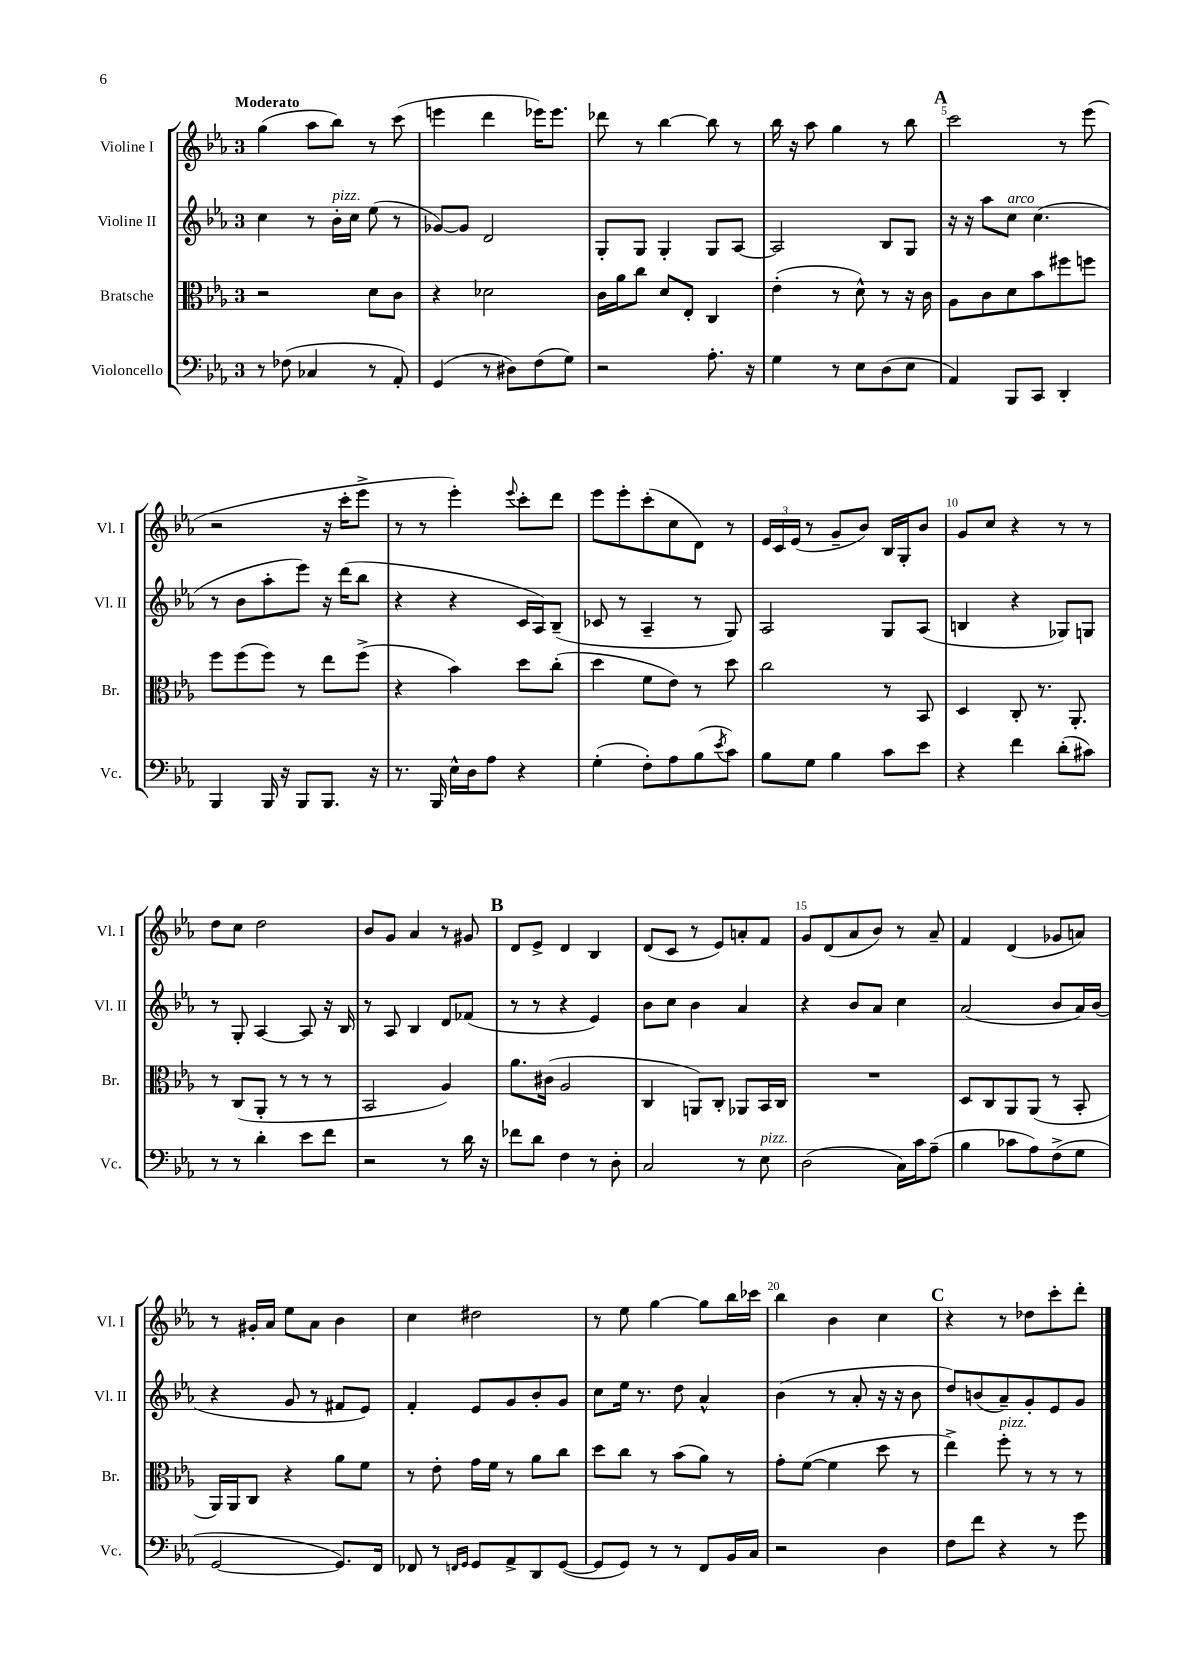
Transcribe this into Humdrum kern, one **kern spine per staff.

**kern	**kern	**kern	**kern
*part4	*part3	*part2	*part1
*staff4	*staff3	*staff2	*staff1
*I"Violoncello	*I"Bratsche	*I"Violine II	*I"Violine I
*I'Vc.	*I'Br.	*I'Vl. II	*I'Vl. I
*clefF4	*clefC3	*clefG2	*clefG2
*k[b-e-a-]	*k[b-e-a-]	*k[b-e-a-]	*k[b-e-a-]
*M3/4	*M3/4	*M3/4	*M3/4
=1	=1	=1	=1
!	!	!	!LO:TX:a:B:t=Moderato
8r	2r	4cc\	(4gg\
(8F-X\	.	.	.
4C-X/	.	8r	8aa-\L
!	!	!LO:TX:a:i:t=pizz.	!
.	.	16b-'\LL	8bb-\J)
.	.	16cc\JJ	.
8r	8d\L	(8ee-\	8r
8AA-'/)	8c\J	8r	(8ccc\
=2	=2	=2	=2
(4GG/	4r	[8g-X/L)	4eeen\
.	.	8g-/J]	.
8r	2d-X\	2d/	4ddd\
8D#X\L)	.	.	.
(8F\	.	.	16eee-X\KL)
.	.	.	8.eee-\J
8G\J)	.	.	.
=3	=3	=3	=3
2r	16c\LL	8G'/L	8ddd-X\
.	16a-\J	.	.
.	8cc\J	8G/J	8r
.	8d/L	4G'/	[4bb-\
.	8E-'/J	.	.
8.A-'\	4C/	8G/L	8bb-\]
.	.	[8A-/J	8r
16r	.	.	.
=4	=4	=4	=4
4G\	(4e-'\	2A-/]	16bb-\
.	.	.	16r
.	.	.	8aa-\
8r	8r	.	4gg\
8E-\L	8d^^\)	.	.
(8D\	8r	8B-/L	8r
8E-\J	16r	8G/J	8bb-\
.	16c\	.	.
!!LO:REH:place=s1:t=A
=5	=5	=5	=5
4AA-/)	8A-\L	16r	2ccc\
.	.	16r	.
.	8c\	8aa-\L	.
!	!	!LO:TX:a:i:t=arco	!
8BBB-/L	8d\	8cc\J	.
8CC/J	8b-\	(4.cc\	.
4DD'/	8ff#X\	.	8r
.	8ffn\J	.	(8eee-\
!!LO:LB:g=z
=6	=6	=6	=6
4BBB-/	8ff\L	8r	2r
.	(8ff\	8b-\L	.
16BBB-/	8ff\J)	8aa-'\	.
16r	.	.	.
8BBB-/L	8r	8eee-\J)	.
8.BBB-/J	8ee-\L	16r	16r
.	.	(16ddd\KL	16ccc'\KL
.	(8ff^\J	8bb-\J	8eee-^\J
16r	.	.	.
=7	=7	=7	=7
8.r	4r	4r	8r
.	.	.	8r
16BBB-/	.	.	.
16E-^^\LL	4b-\)	4r	4eee-'\)
16D\J	.	.	.
8A-\J	.	.	.
.	.	.	8qqeee-/
4r	8dd\L	16c/LL	8ccc'\L
.	.	16A-/J)	.
.	(8cc'\J	(8B-~/J	8ddd\J
=8	=8	=8	=8
(4G'\	4dd\	8c-X/	8eee-\L
.	.	8r	8eee-'\
8F'\L)	8f\L	4A-~/	(8ccc'\
8A-\	8e-\J)	.	8cc\
(8B-\	8r	8r	8d\J)
8qe-/	.	.	.
8c\J)	8dd\	8G/)	8r
=9	=9	=9	=9
8B-\L	2cc\	2A-/	24e-/LL
.	.	.	24c/
.	.	.	(24e-/JJ
8G\J	.	.	8r
4B-\	.	.	8g~/L
.	.	.	8b-/J)
8c\L	8r	8G/L	16B-/LL
.	.	.	16G'/J
8e-\J	8BB-/	(8A-/J	8b-/J
=10	=10	=10	=10
4r	4D/	4Bn/	8g/L
.	.	.	8cc/J
4f\	8C'/	4r	4r
.	8.r	.	.
(8d'\L	.	8G-X/L)	8r
.	8.AA-'/	.	.
8c#X\J)	.	8Gn/J	8r
!!LO:LB:g=z
=11	=11	=11	=11
8r	8r	8r	8dd\L
8r	(8C/L	8G'/	8cc\J
4d'\	8AA-'/J	[4A-/	2dd\
.	8r	.	.
8e-\L	8r	8A-/]	.
8f\J	8r	16r	.
.	.	16B-/	.
=12	=12	=12	=12
2r	2BB-/	8r	8b-/L
.	.	8A-/	8g/J
.	.	4B-/	4a-/
8r	4A-/)	8d/L	8r
16d\	.	(8f-X/J	8g#X/
16r	.	.	.
!!LO:REH:place=s1:t=B
=13	=13	=13	=13
8f-X\L	8.a-\L	8r	8d/L
8d\J	.	8r	8e-^/J
.	(16c#X\Jk	.	.
4F\	2A-/	4r	4d/
8r	.	4e-/)	4B-/
8D'\	.	.	.
=14	=14	=14	=14
2C/	4C/	8b-\L	(8d/L
.	.	8cc\J	8c/J
.	8AAn/L)	4b-\	8r
.	8C'/J	.	8e-/L)
8r	8AA-X/L	4a-/	8an'/
!LO:TX:a:i:t=pizz.	!	!	!
8E-\	16BB-/L	.	8f/J
.	16C/JJ	.	.
=15	=15	=15	=15
(2D\	2.r	4r	8g/L
.	.	.	(8d/
.	.	8b-/L	8a-/
.	.	8a-/J	8b-/J)
16C\LL)	.	4cc\	8r
16c\J	.	.	.
(8A-~\J	.	.	8a-~/
=16	=16	=16	=16
4B-\	8D/L	(2a-/	4f/
.	8C/	.	.
8c-X\L	8AA-/	.	(4d/
8A-\)	(8AA-/J	.	.
(8F^\	8r	8b-/L	8g-X/L
8G\J	8BB-'/	16a-/L)	8an/J)
.	.	(16b-/JJ	.
!!LO:LB:g=z
=17	=17	=17	=17
[2GG/	16AA-/LL)	4r	8r
.	16AA-/J	.	.
.	8C/J	.	16g#X'/LL
.	.	.	16a-/JJ
.	4r	8g/	8ee-\L
.	.	8r	8a-\J
8.GG/L])	8a-\L	8f#X/L	4b-\
.	8f\J	8e-/J)	.
16FF/Jk	.	.	.
=18	=18	=18	=18
8FF-X/	8r	4f'/	4cc\
8r	8e-'\	.	.
16qqFFn/LL	.	.	.
16qqGG/JJ	.	.	.
8GG/L	16g\LL	8e-/L	2dd#X\
.	16f\JJ	.	.
8AA-^/	8r	8g/	.
8DD/	8a-\L	8b-'/	.
([8GG/J	8cc\J	8g/J	.
=19	=19	=19	=19
8GG/L]	8dd\L	8cc\L	8r
8GG/J)	8cc\J	16ee-\Jk	8ee-\
.	.	8.r	.
8r	8r	.	[4gg\
8r	(8b-\L	8dd\	.
8FF/L	8a-\J)	4a-^^/	8gg\L]
16BB-/L	8r	.	16bb-\L
16C/JJ	.	.	16ccc-X\JJ
=20	=20	=20	=20
2r	8g'\L	(4b-\	4bb-\
.	([8f\J	.	.
.	4f\]	8r	4b-\
.	.	8a-'/	.
4D\	8dd\	16r	4cc\
.	.	16r	.
.	8r	8b-\	.
!!LO:REH:place=s1:t=C
=21	=21	=21	=21
8F\L	4ee-^\)	8dd/L)	4r
8f\J	.	(8bn/	.
!	!LO:TX:a:i:t=pizz.	!	!
4r	8ff'\	8a-~/)	8r
.	8r	8g'/	8dd-X\L
8r	8r	8e-/	8ccc'\
8g\	8r	8g/J	8ddd'\J
==	==	==	==
*-	*-	*-	*-
